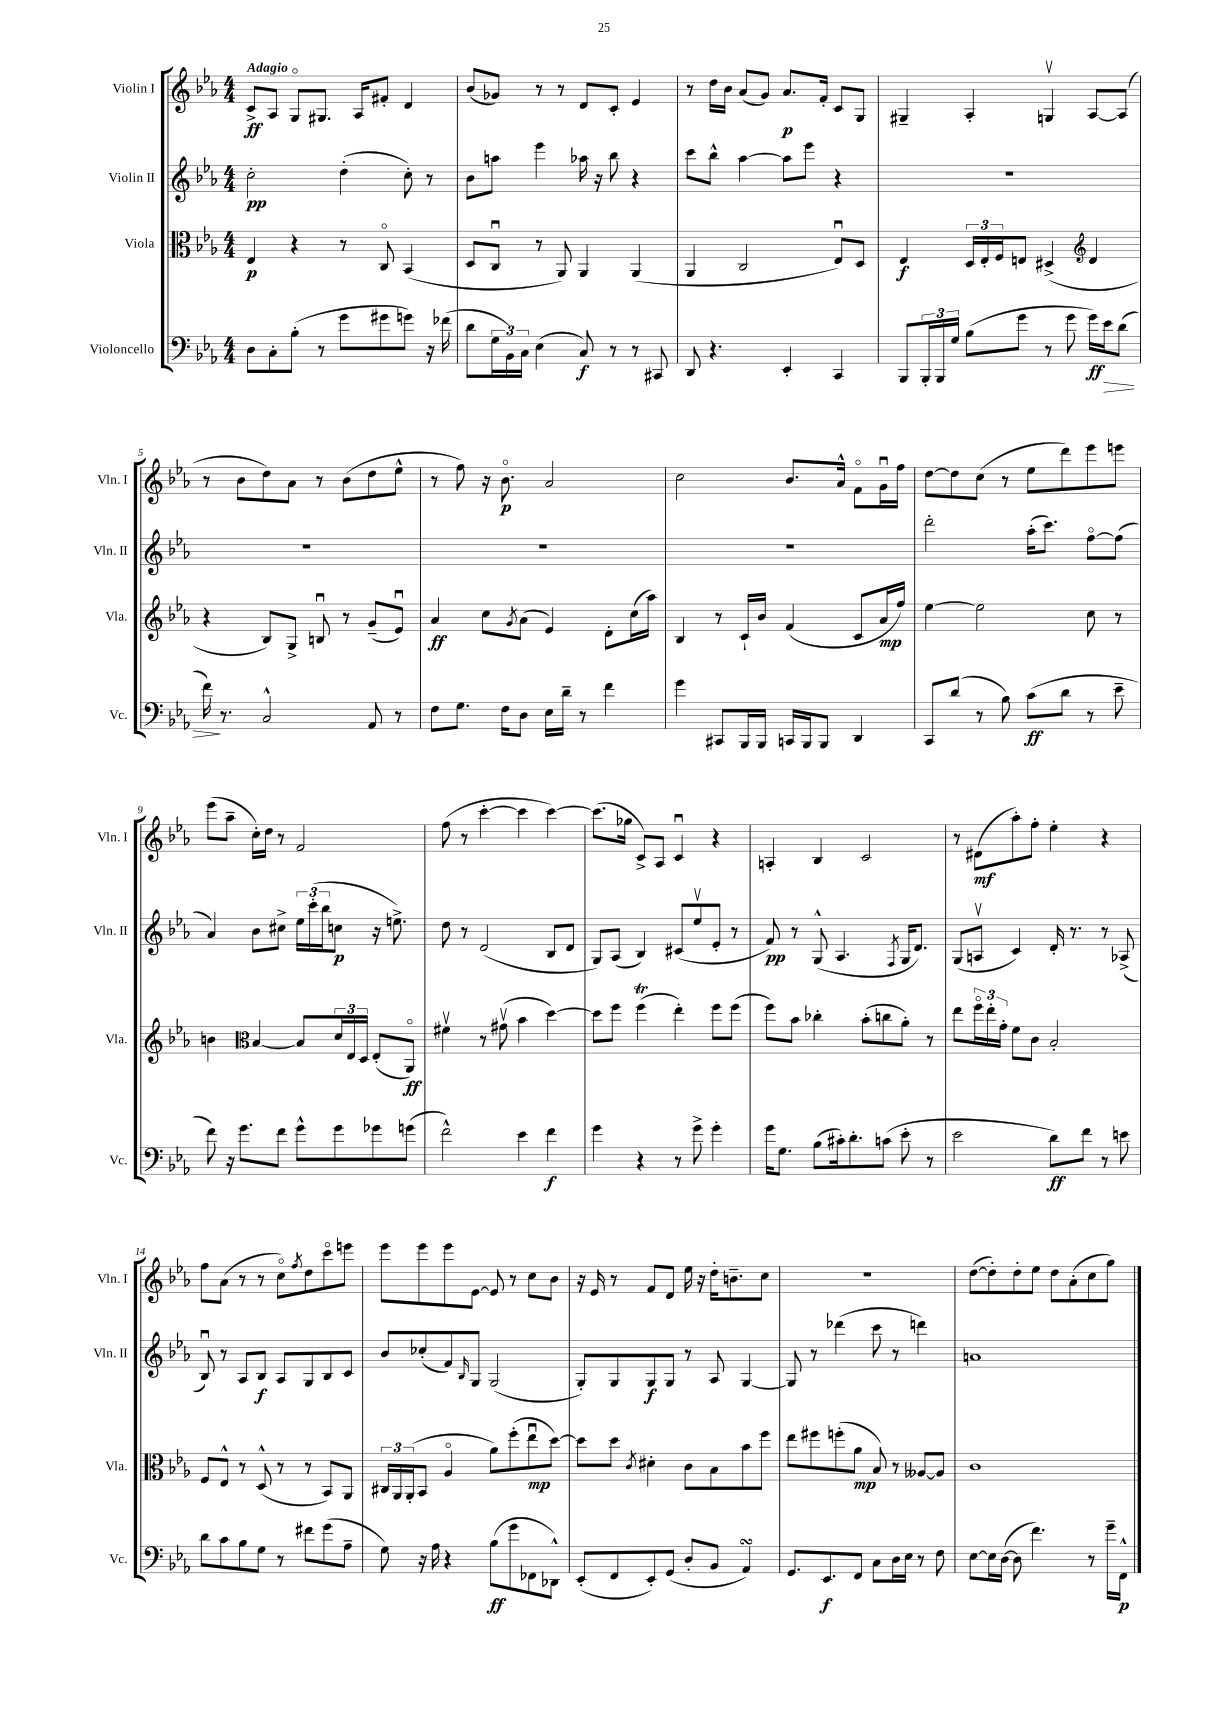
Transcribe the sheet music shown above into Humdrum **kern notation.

**kern	**kern	**kern	**kern
*staff4	*staff3	*staff2	*staff1
*clefF4	*clefC3	*clefG2	*clefG2
*k[b-e-a-]	*k[b-e-a-]	*k[b-e-a-]	*k[b-e-a-]
*M4/4	*M4/4	*M4/4	*M4/4
8D\L	4E-/	2cc'\	8c^/L
8C'\	.	.	8A-/J
(8B-'\J	4r	.	8Go/L
8r	.	.	8.G#/J
8g\L	8r	(4dd'\	.
.	.	.	16A-/LK
8g#\	8Co/	.	8f#'/J
8g\J)	(4BB-/	8cc'\)	4d/
16r	.	8r	.
(16f-\	.	.	.
=	=	=	=
8d\L	8D/L	8b-\L	(8b-/L
24G\L	8Cu/J	8aa\J	8g-/J)
24BB-\)	.	.	.
24C\JJ	.	.	.
(4E-\	8r	4eee-\	8r
.	8AA-/)	.	8r
8C/)	4AA-/	16aa-\	8d/L
.	.	16r	.
8r	.	8bb-\	8c'/J
8r	(4AA-/	4r	4e-/
8CC#/	.	.	.
=	=	=	=
8DD/	4AA-/	8ccc\L	8r
4.r	.	8bb-^^\J	16dd\LL
.	.	.	16b-\JJ
.	2C/	[4aa-\	(8a-/L
.	.	.	8g/J)
4EE-'/	.	8aa-\]L	8.a-/L
.	.	8eee-\J	.
.	.	.	16f'/Jk
4CC/	8E-u/L)	4r	8c/L
.	8D/J	.	8G/J
=	=	=	=
8BBB-/L	4E-/	1r	4G#~/
24BBB-'/L	.	.	.
24BBB-/	.	.	.
24G/JJ	.	.	.
(8B-\L	24D/LL	.	4A-'/
.	24E-'/	.	.
.	24F/J	.	.
8g\J	8E/J	.	.
8r	(4D#^/	.	4Gv/
8g\	.	.	.
*	*clefG2	*	*
16g\LL)	4d/	.	[8A-/L
16e-\J	.	.	.
(8d\J	.	.	(8A-/]J
=	=	=	=
16f\)	4r	1r	8r
8.r	.	.	.
.	.	.	8b-\L
2C^^/	8B-/L)	.	8dd\)
.	8G^/J	.	8a-\J
.	8Bu/	.	8r
.	8r	.	(8b-\L
8AA-/	(8g~/L	.	8dd\
8r	8e-u/J)	.	8ee-^^\J
=	=	=	=
8F\L	4a-/	1r	8r
8.G\J	.	.	8ff\)
.	8cc\L	.	16r
16F\LK	.	.	8.b-o\
.	8qg/	.	.
8D\J	(8a-\J	.	.
16E-\LL	4e-/)	.	2a-/
16d~\JJ	.	.	.
8r	.	.	.
4f\	8d'\L	.	.
.	(16cc\L	.	.
.	16aa-\JJ)	.	.
=	=	=	=
4g\	4B-/	1r	2cc\
8CC#/L	8r	.	.
16BBB-/L	16c`/LL	.	.
16BBB-/JJ	16b-/JJ	.	.
16CC/LL	(4f/	.	8.b-/L
16BBB-/J	.	.	.
8BBB-/J	.	.	.
.	.	.	16a-^^/Jk
4DD/	8c/L	.	8fo\L
.	16a-/L	.	16gu\L
.	16ff/JJ)	.	16ff\JJ
=	=	=	=
8CC/L	[4ee-\	2ddd'\	[8dd\L
(8d/J	.	.	8dd\]
8r	2ee-\]	.	(8cc\J
8B-\)	.	.	8r
(8c\L	.	(16aa-'\LK	8ee-\L
.	.	8.ccc\J)	.
8d\J	.	.	8ddd\)
8r	8cc\	[8ffo\L	8eee-\
8e-~\	8r	(8ff\]J	8eee\J
=	=	=	=
8f\)	4b\	4a-/)	(8eee-\L
16r	.	.	8aa-~\J
8.g\L	.	.	.
*	*clefC3	*	*
.	[4B-/	8b-\L	16cc'\LL)
.	.	.	16dd\JJ
8f\J	.	8cc#^\J	8r
8g^^\L	8B-/]L	24ee-\LL	2f/
.	.	(24ccc'\	.
.	.	24bb-\J	.
8g\	24d/L	8cc\J	.
.	24E-/	.	.
.	24D/JJ	.	.
8g-\	(8E-'/L	16r	.
.	.	8.ee^\)	.
(8g\J	8AA-o/J)	.	.
=	=	=	=
2f^^\)	4f#v\	8dd\	(8ff\
.	.	8r	8r
.	8r	(2d/	[4ccc'\
.	(8g#v\	.	.
4e-\	4b-\	.	4ccc\]
4f\	[4dd\)	8B-/L	[4ccc\)
.	.	8d/J	.
=	=	=	=
4g\	8dd\]L	8G/L)	(8.ccc\]L
.	8ff\J	(8A-/J	.
.	.	.	16gg-\Jk
4r	(4ff\	4B-/)	8c^/L)
.	.	.	8A-/J
8r	4ee-'\)	(8c#/L	4cu/
8g^\	.	8ee-v/	.
4g'\	8ff\L	8e-'/J	4r
.	(8ff\J	8r	.
=	=	=	=
16g\LK	8ff\L)	8f/)	4A'/
8.G\J	.	.	.
.	8b-\J	8r	.
(8B-\L	4cc-'\	(8G^^/	4B-/
16c#'\k)	.	4.A-/	.
8.d'\	.	.	.
.	(8b-'\L	.	2c/
(8c\J	8cc\	.	.
.	.	8qF/	.
8e-'\	8a-'\J)	16G/LK	.
.	.	8.d/J)	.
8r	8r	.	.
=	=	=	=
2e-\	8ee-\L	(8G/L	8r
.	24ffo\L	8Av/J	(8d#\L
.	24ee-'\	.	.
.	24g'\JJ	.	.
.	8f\L	4c/)	8aa-'\)
.	8c\J	.	8ff'\J
8d\L)	2B-'/	16d'/	4ee-'\
.	.	8.r	.
8f\J	.	.	.
8r	.	8r	4r
8e\	.	(8A-^/	.
=	=	=	=
8d\L	8F/L	8B-u/)	8ff\L
8c\	8E-^^/J	8r	(8a-\J
8B-\	8r	8A-/L	8r
8G\J	(8D^^/	8B-/J	8r
8r	8r	8A-/L	8cco\L)
.	.	.	8qff/
8f#\L	8r	8G/	8dd\
(8g\	8BB-/L)	8B-/	8ccco\
8A-~\J	8AA-/J	8c/J	8eee\J
=	=	=	=
8G\)	24C#/LL	8b-/L	8eee-\L
.	24AA-/	.	.
.	(24AA-'/J	.	.
16r	8BB-/J	(8cc-'/	8eee-\
16A-\	.	.	.
4r	4A-o/	8f/)	8eee-\
.	.	16qqB-/	.
.	.	8G/J	[8e-\J
(8B-\L	8a-\L)	(2G/	8e-/]
8g\	(8ff'\	.	8r
8FF-\	8ee-u\	.	8cc\L
8DD-^^\J)	[8dd\J)	.	8b-\J
=	=	=	=
(8EE-'/L	8dd\]L	8G'/L)	16r
.	.	.	16e-/
8FF/	8dd\J	8G/	8r
.	8qc/	.	.
8EE-'/)	4d#'\	8G/	8f/L
(8GG/J	.	8G/J	8d/J
8D'/L	8c\L	8r	16ee-\
.	.	.	16r
8BB-/J	8B-\	8A-/	16dd'\LK
.	.	.	8.b~\
4AA-/)	8b-\	[4G/	.
.	8ff\J	.	8cc\J
=	=	=	=
8.GG/L	8ee-\L	8G/]	1r
.	8ff#\	8r	.
8.EE-/	.	.	.
.	(8ff'\	(4ddd-\	.
8FF/J	8a-\J	.	.
8C\L	8B-/)	8ccc\	.
16D\L	8r	8r	.
16E-\JJ	.	.	.
8r	[8A--/L	4ddd\)	.
8F\	8A--/]J	.	.
=	=	=	=
[8E-\L	1c	1a	([8dd\L
16E-\]L	.	.	8dd'\])
([16D\JJ	.	.	.
8D\]	.	.	8dd'\
4.f\)	.	.	8ee-\J
.	.	.	8dd\L
.	.	.	(8a-'\
8r	.	.	8cc\
16g~\LL	.	.	8gg\J)
16FF^^\JJ	.	.	.
==	==	==	==
*-	*-	*-	*-
